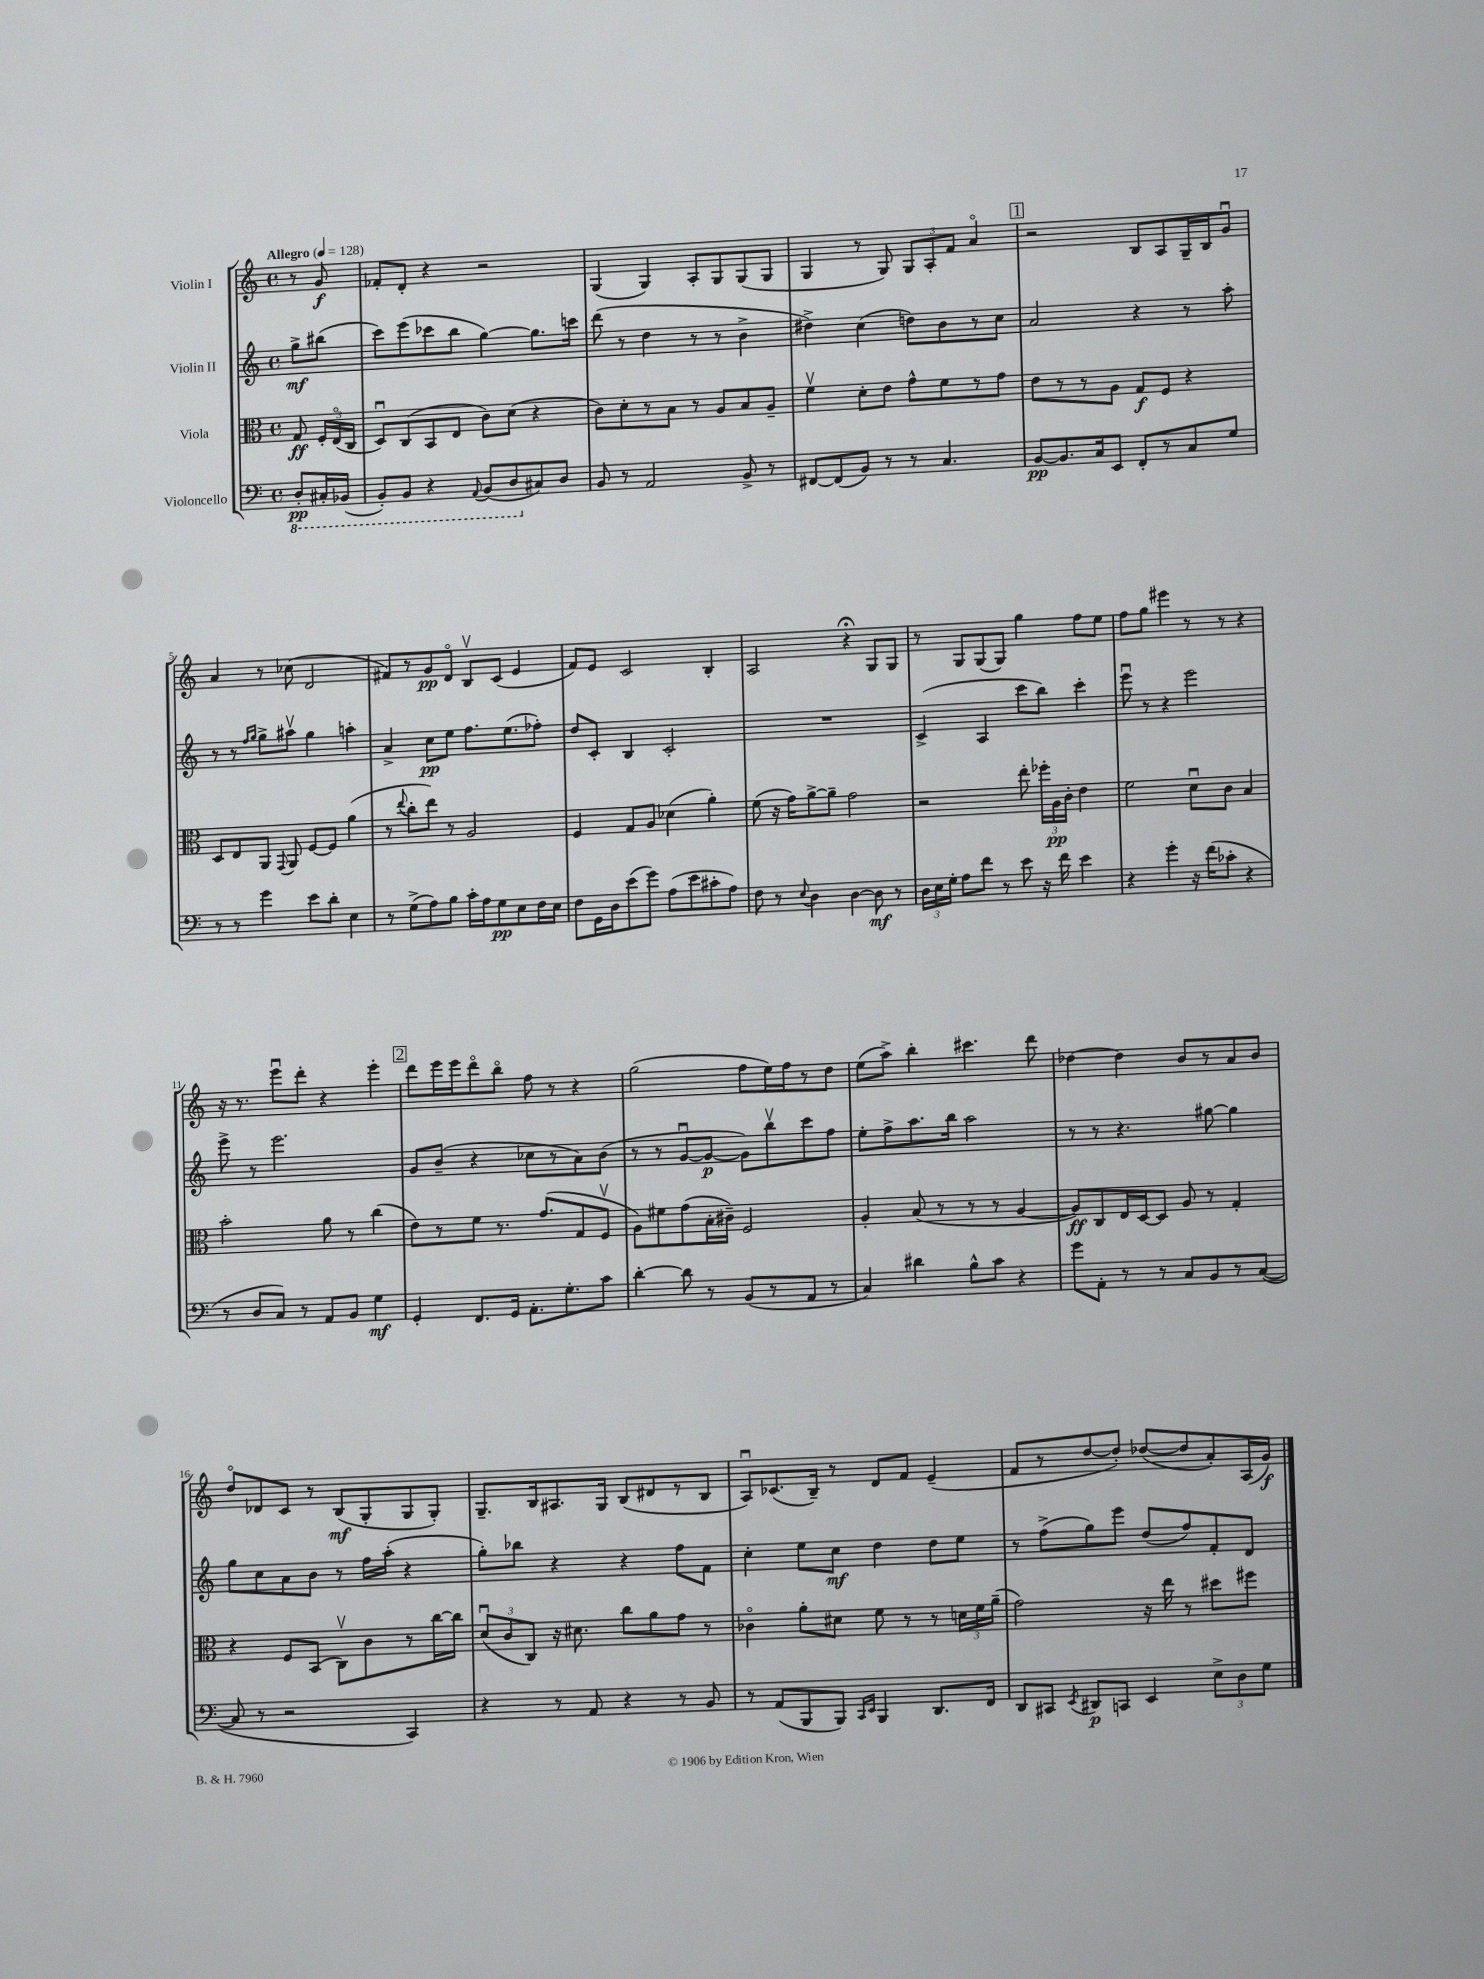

**kern	**dynam	**kern	**dynam	**kern	**dynam	**kern	**dynam
*part4	*part4	*part3	*part3	*part2	*part2	*part1	*part1
*staff4	*staff4	*staff3	*staff3	*staff2	*staff2	*staff1	*staff1
*I"Violoncello	*	*I"Viola	*	*I"Violin II	*	*I"Violin I	*
*clefF4	*	*clefC3	*	*clefG2	*	*clefG2	*
*k[]	*	*k[]	*	*k[]	*	*k[]	*
*M4/4	*	*M4/4	*	*M4/4	*	*M4/4	*
*met(c)	*	*met(c)	*	*met(c)	*	*met(c)	*
*MM128	*	*MM128	*	*MM128	*	*MM128	*
*8ba	*	*	*	*	*	*	*
=	=	=	=	=	=	=	=
!	!	!	!	!	!	!LO:TX:a:B:t=Allegro	!
8DD'/L	pp	8G/	ff	8gg^\L	mf	8r	.
16CC#X'/L	.	24F'/LL	.	(8bb#X\J	.	8g/	f
.	.	(24E/	.	.	.	.	.
(16BBB-X/JJ	.	.	.	.	.	.	.
.	.	24C/JJ	.	.	.	.	.
=1	=1	=1	=1	=1	=1	=1	=1
8BBB'/L)	.	8Du/L)	.	8ccc\L)	.	8f-X'/L	.
8BBB/J	.	(8C/	.	(8eee\	.	8d'/J	.
4r	.	8BB/	.	8ccc-X\	.	4r	.
.	.	8E/J	.	8bb\J	.	.	.
8qqAAA/	.	.	.	.	.	.	.
(8BBB/L	.	8c\L)	.	[4gg\)	.	2r	.
8DD/	.	(8d\J	.	.	.	.	.
*X8ba	*	*	*	*	*	*	*
8C#X/)	.	4r	.	8.gg\L]	.	.	.
8D/J	.	.	.	.	.	.	.
.	.	.	.	16cccn\Jk	.	.	.
=2	=2	=2	=2	=2	=2	=2	=2
8BB/	.	8c\L)	.	(8ddd\	.	(4G/	.
8r	.	8d'\	.	8r	.	.	.
2AA/	.	8r	.	4dd\	.	4G/)	.
.	.	8B\J	.	.	.	.	.
.	.	8r	.	8r	.	8A'/L	.
.	.	8A/L	.	8r	.	8G/	.
8BB^/	.	8B/	.	4b^\	.	(8G/	.
8r	.	8A~/J	.	.	.	8G/J	.
=3	=3	=3	=3	=3	=3	=3	=3
[8FF#X/L	.	4fv\	.	4dd#X^\)	.	4G/	.
(8FF#/]	.	.	.	.	.	.	.
8BB/J)	.	8d'\L	.	(4cc\	.	8r	.
8r	.	8e\J	.	.	.	8G/)	.
8r	.	8g^^\L	.	8ddn\L)	.	12G/L	.
.	.	.	.	.	.	12A'/	.
4.C/	.	8f\	.	8b\	.	.	.
.	.	.	.	.	.	12f/J	.
.	.	8r	.	8r	.	4a/	.
.	.	8g\J	.	8cc\J	.	.	.
!!LO:REH:place=s1:t=1
=4	=4	=4	=4	=4	=4	=4	=4
[8BB/L	pp	8e\L	.	2a/	.	2r	.
8.BB/]	.	8r	.	.	.	.	.
.	.	8r	.	.	.	.	.
16C/k	.	.	.	.	.	.	.
8EE/J	.	8A\J	.	.	.	.	.
8FF'/L	.	8G/L	f	4r	.	8B/L	.
8r	.	8F/J	.	.	.	8A/	.
8C/	.	4r	.	8r	.	16G~/L	.
.	.	.	.	.	.	16B/J	.
8G/J	.	.	.	8aa'\	.	8gu/J	.
!!LO:LB:g=z
=5	=5	=5	=5	=5	=5	=5	=5
8r	.	8D/L	.	8r	.	4a/	.
8r	.	8E/	.	8r	.	.	.
.	.	.	.	16qqff/LL	.	.	.
.	.	.	.	16qqgg/JJ	.	.	.
4g\	.	8AA/J	.	8gg^\L	.	8r	.
.	.	8qqGG/	.	.	.	.	.
.	.	8AA/	.	8aa#Xv\J	.	(8cc-X\	.
8e\L	.	[8F/L	.	4gg\	.	2d/	.
8d'\J	.	8F/J]	.	.	.	.	.
4E\	.	(4a\	.	4aan'\	.	.	.
=6	=6	=6	=6	=6	=6	=6	=6
8r	.	8r	.	4a^/	.	8f#X/L)	.
.	.	8qqee/	.	.	.	.	.
(8G^\L	.	8cc'\L	.	.	.	8r	.
8A\)	.	8ee\J)	.	8cc\L	pp	8g/	pp
8B\J	.	8r	.	8ee\J	.	8d/J	.
16c'\LL	.	2A/	.	8.ff\L	.	8Bv/L	.
16A\J	.	.	.	.	.	.	.
8G\	pp	.	.	.	.	(8c/J	.
.	.	.	.	(8.ee\	.	.	.
8E\	.	.	.	.	.	4e/	.
16F\L	.	.	.	8ff-X'\J)	.	.	.
16E\JJ	.	.	.	.	.	.	.
=7	=7	=7	=7	=7	=7	=7	=7
8F\L	.	4F/	.	8dd/L	.	8f/L)	.
16GG\L	.	.	.	8c'/J	.	8e/J	.
16D\J	.	.	.	.	.	.	.
(8e\	.	8G/L	.	4B/	.	2c/	.
8g\J)	.	8A/J	.	.	.	.	.
(8A\L	.	(4d-X\	.	2c'/	.	.	.
8e\	.	.	.	.	.	.	.
8c#X'\	.	4a'\)	.	.	.	4B'/	.
8A\J)	.	.	.	.	.	.	.
=8	=8	=8	=8	=8	=8	=8	=8
8F\	.	(8f\	.	1r	.	2A/	.
8r	.	16r	.	.	.	.	.
.	.	16g\KL)	.	.	.	.	.
8qqE/	.	.	.	.	.	.	.
4D\	.	[8a^\	.	.	.	.	.
.	.	8a~\J]	.	.	.	.	.
[4D\	.	2g\	.	.	.	4r;<	.
8D\]	mf	.	.	.	.	8G/L	.
8r	.	.	.	.	.	8G/J	.
=9	=9	=9	=9	=9	=9	=9	=9
24D\LL	.	2r	.	(4c^/	.	8r	.
24E\	.	.	.	.	.	.	.
24G'\JJ	.	.	.	.	.	.	.
8A\L	.	.	.	.	.	8G/L	.
8f\J	.	.	.	4A/	.	(8G/	.
8r	.	.	.	.	.	8G/J)	.
8e\	.	8ee'\	.	8ccc\L	.	4gg\	.
16r	.	24ff-X'\LL	.	8bb\J)	.	.	.
.	.	24A\	pp	.	.	.	.
16f\	.	.	.	.	.	.	.
.	.	24c'\JJ	.	.	.	.	.
4e\	.	4e\	.	4ccc'\	.	8ff\L	.
.	.	.	.	.	.	8ee\J	.
=10	=10	=10	=10	=10	=10	=10	=10
4r	.	2f\	.	8eeeu\	.	8ff\L	.
.	.	.	.	8r	.	8gg\J	.
4g'\	.	.	.	4r	.	4eee#X\	.
16r	.	8du\L	.	2eee\	.	8r	.
(16f\KL	.	.	.	.	.	.	.
8c-X'\J	.	8c\J	.	.	.	8r	.
4r	.	4B/	.	.	.	4r	.
!!LO:LB:g=z
=11	=11	=11	=11	=11	=11	=11	=11
8r	.	2b'\	.	8eee^\	.	16r	.
.	.	.	.	.	.	8.r	.
8D/L	.	.	.	8r	.	.	.
8C/J)	.	.	.	2.eee\	.	8eeeu\L	.
8r	.	.	.	.	.	8ddd'\J	.
8AA/L	.	8a\	.	.	.	4r	.
8BB/J	.	8r	.	.	.	.	.
4G\	mf	(4cc\	.	.	.	4eee'\	.
!!LO:REH:place=s1:t=2
=12	=12	=12	=12	=12	=12	=12	=12
4GG'/	.	8e\L)	.	8g/L	.	8ddd\L	.
.	.	8r	.	(8b~/J	.	16eee\L	.
.	.	.	.	.	.	16eee\J	.
8.FF/L	.	8f\J	.	4r	.	8ddd\	.
.	.	8.r	.	.	.	8bb\J	.
16GG/Jk	.	.	.	.	.	.	.
8.AA'\L	.	.	.	8cc-X\L	.	8ff\	.
.	.	(8.g/L	.	.	.	.	.
.	.	.	.	8r	.	8r	.
8.G'\	.	.	.	.	.	.	.
.	.	8G/	.	8a\)	.	4r	.
8c\J	.	8Fv/J	.	(8b\J	.	.	.
=13	=13	=13	=13	=13	=13	=13	=13
[4d'\	.	8A\L)	.	8r	.	(2gg\	.
.	.	8f#X\	.	8r	.	.	.
8d\]	.	(8g\	.	[8gu/L	.	.	.
8r	.	16B'\L	.	8g/J_	p	.	.
.	.	16c#X~\JJ)	.	.	.	.	.
(8BB/L	.	2F/	.	8g\L])	.	8ff\L	.
8r	.	.	.	8bbv\	.	16ee\L)	.
.	.	.	.	.	.	16ff\J	.
8AA/J	.	.	.	8ccc\	.	8r	.
8r	.	.	.	8ff\J	.	8dd\J	.
=14	=14	=14	=14	=14	=14	=14	=14
4C/)	.	4A'/	.	8ee'\L	.	(8ee\L	.
.	.	.	.	8ff^\	.	8aa^\J)	.
4d#X\	.	(8B/	.	8.aa\	.	4bb'\	.
.	.	8r	.	.	.	.	.
.	.	.	.	16bb\Jk	.	.	.
8B^^\L	.	8r	.	2aa\	.	4.ccc#X\	.
8c\J	.	8r	.	.	.	.	.
4r	.	[4A/	.	.	.	.	.
.	.	.	.	.	.	8ddd\	.
=15	=15	=15	=15	=15	=15	=15	=15
8g\L	.	8A/L])	ff	8r	.	[4dd-X\	.
8AA'\J	.	8C/	.	8r	.	.	.
8r	.	16E/L	.	4.r	.	4dd-\]	.
.	.	[16D/J	.	.	.	.	.
8r	.	8D/J]	.	.	.	.	.
8C/L	.	8A/	.	.	.	8b/L	.
8BB/	.	8r	.	[8gg#X\	.	8r	.
8r	.	4G'/	.	4gg#\]	.	8a/	.
([8C/J	.	.	.	.	.	8b/J	.
!!LO:LB:g=z
=16	=16	=16	=16	=16	=16	=16	=16
8C/]	.	4r	.	8gg\L	.	8dd/L	.
8r	.	.	.	8cc\	.	8d-X/	.
2r	.	8F/L	.	8a\	.	8c/J	.
.	.	(8BB/J	.	8b\J	.	8r	.
.	.	8Cv\L)	.	8r	.	(8B/L	mf
.	.	8c\	.	16ff\LL	.	8G'/	.
.	.	.	.	(16aa'\JJ	.	.	.
4CC/)	.	8r	.	4r	.	8G/	.
.	.	[16cc\L	.	.	.	8G'/J)	.
.	.	16cc\JJ]	.	.	.	.	.
=17	=17	=17	=17	=17	=17	=17	=17
4r	.	(12du/L	.	8gg'\L)	.	8.G~/L	.
.	.	12c/	.	.	.	.	.
.	.	.	.	8bb-X\J	.	.	.
.	.	12C/J)	.	.	.	.	.
.	.	.	.	.	.	16B/k	.
8r	.	16r	.	4r	.	8.A#X/	.
.	.	8.d#X\	.	.	.	.	.
8AA/	.	.	.	.	.	.	.
.	.	.	.	.	.	16G/Jk	.
4r	.	8cc\L	.	4r	.	(8B/L	.
.	.	8a\	.	.	.	8d#X/	.
8r	.	8g\J	.	8ff\L	.	8r	.
8BB/	.	8r	.	8f\J	.	8B/J	.
=18	=18	=18	=18	=18	=18	=18	=18
8r	.	4c-X\	.	4cc'\	.	8Au/L)	.
(8AA/L	.	.	.	.	.	(8.c-X/	.
8BBB/	.	8a'\L	.	8ee\L	.	.	.
.	.	.	.	.	.	16B~/Jk)	.
8BBB/J)	.	8d#X\J	.	8cc\J	mf	8r	.
16qqCC/LL	.	.	.	.	.	.	.
16qqEE/JJ	.	.	.	.	.	.	.
4BBB/	.	8f\	.	4dd\	.	8d/L	.
.	.	8r	.	.	.	8f/J	.
8.DD/L	.	8r	.	8dd\L	.	(4e~/	.
.	.	24dn\LL	.	8ee\J	.	.	.
.	.	24f\	.	.	.	.	.
16FF/Jk	.	.	.	.	.	.	.
.	.	(24a~\JJ	.	.	.	.	.
=19	=19	=19	=19	=19	=19	=19	=19
8DD/L	.	2g\)	.	8r	.	8f/L	.
8CC#X/J	.	.	.	(8ff^\L	.	8r	.
8qEE/	.	.	.	.	.	.	.
8DD#X/L	p	.	.	8gg\)	.	[8dd/	.
8CCn/J	.	.	.	8eee\J	.	8dd'/J])	.
4EE/	.	16r	.	(8dd/L	.	([8dd-X/L	.
.	.	16ee\	.	.	.	.	.
.	.	8r	.	8ff/)	.	8dd-/]	.
12E^\L	.	8dd#X\L	.	8f'/	.	8a'/)	.
12D\	.	.	.	.	.	.	.
.	.	8ff#X\J	.	8d/J	.	(16A/L	.
12G\J	.	.	.	.	.	.	.
.	.	.	.	.	.	16g/JJ)	f
==	==	==	==	==	==	==	==
*-	*-	*-	*-	*-	*-	*-	*-
